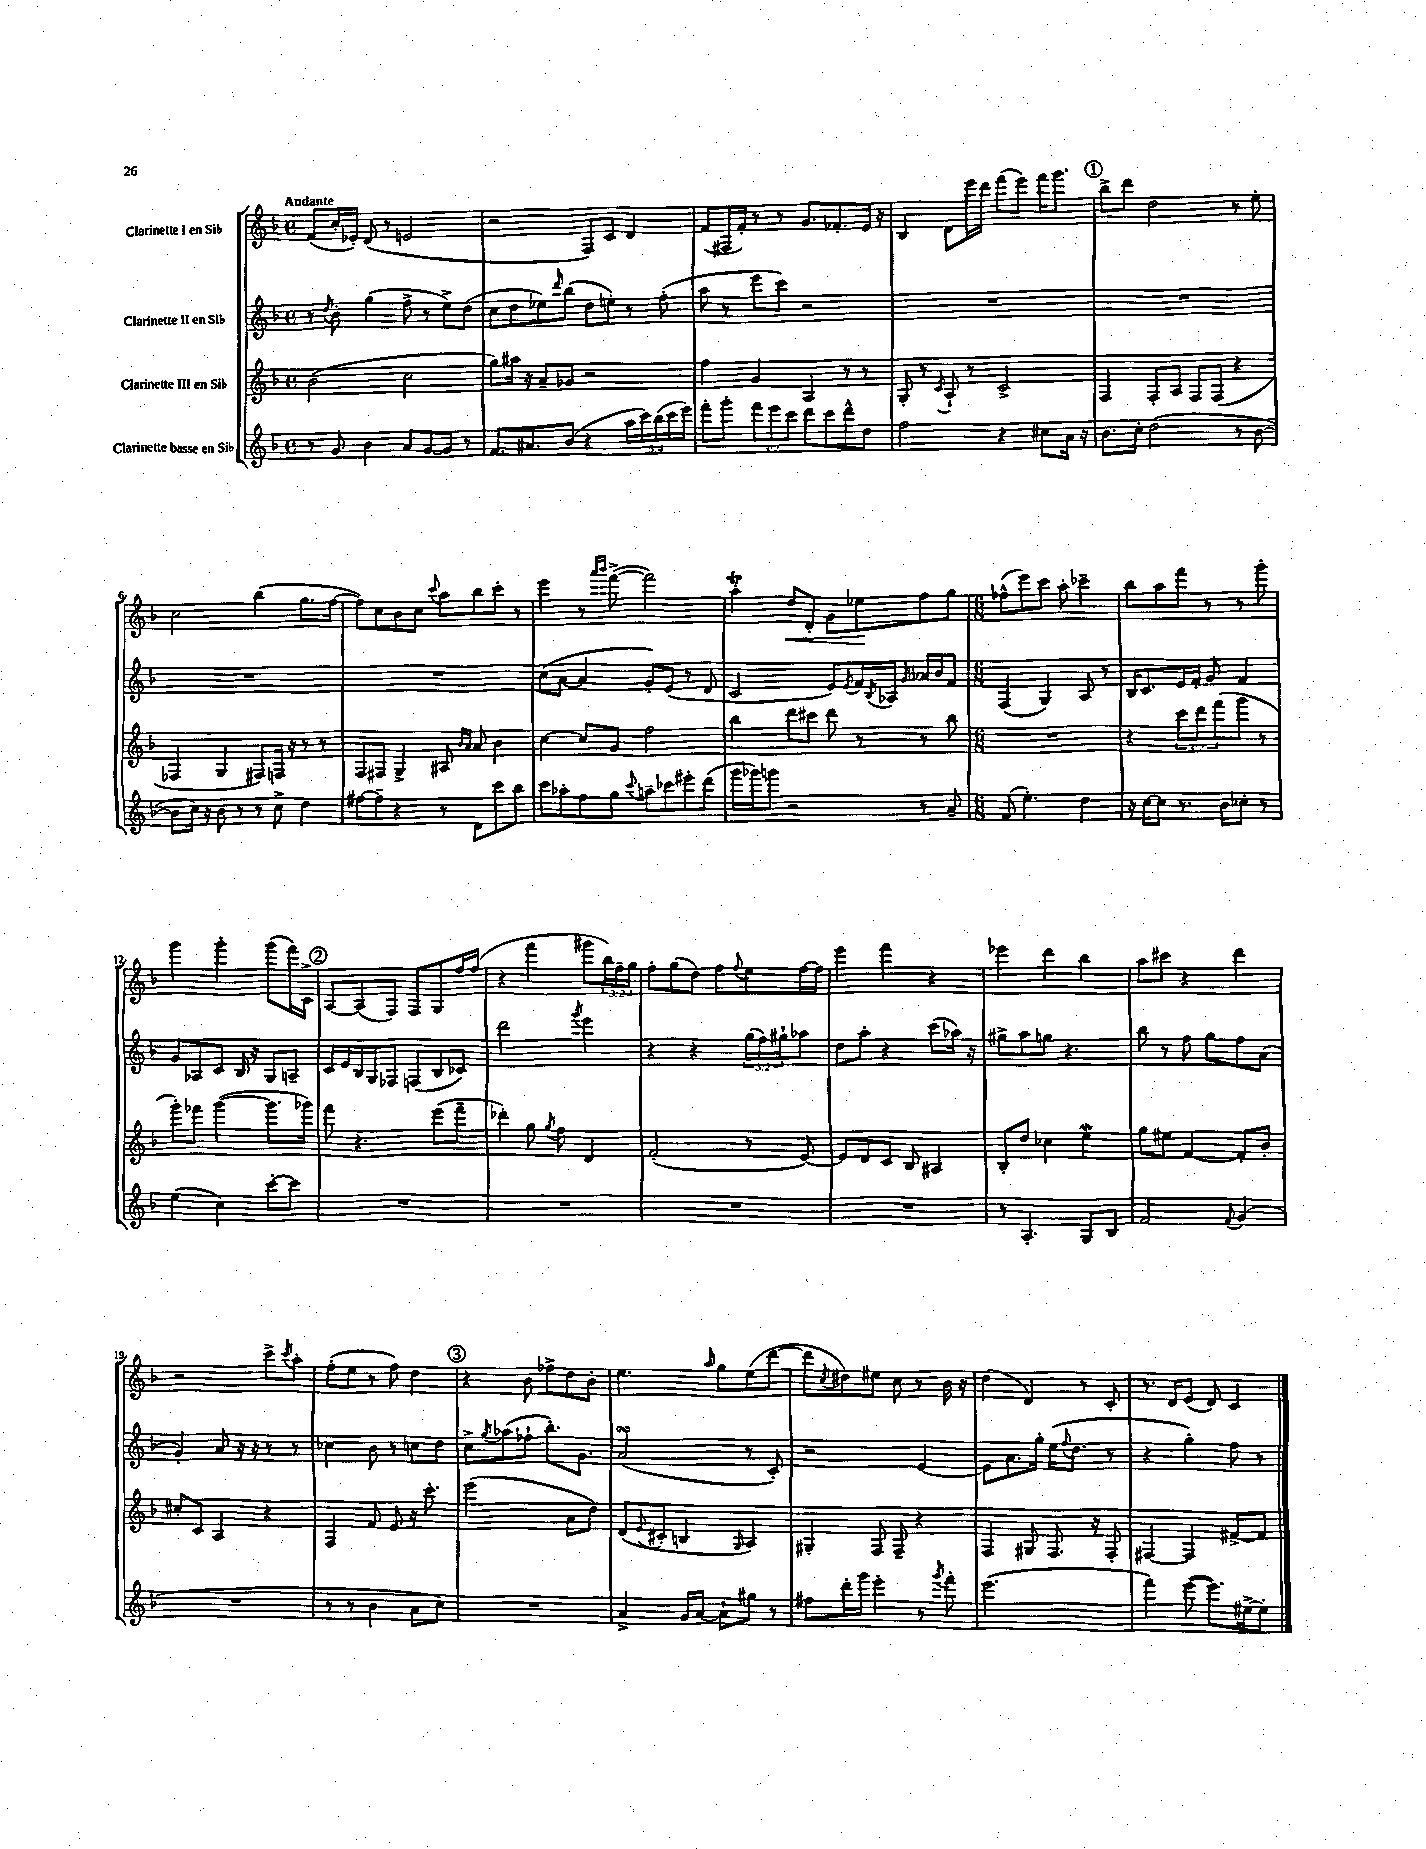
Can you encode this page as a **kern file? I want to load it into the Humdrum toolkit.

**kern	**kern	**kern	**kern
*staff4	*staff3	*staff2	*staff1
*clefG2	*clefG2	*clefG2	*clefG2
*k[b-]	*k[b-]	*k[b-]	*k[b-]
*M4/4	*M4/4	*M4/4	*M4/4
*met(c)	*met(c)	*met(c)	*met(c)
8r	(2b-\	8r	(8f/L
.	.	8qdd/	.
8g/	.	8b-'\	16cc'/L
.	.	.	16e-'/JJ)
4b-\	.	(4gg\	(8d/
.	.	.	8r
8a/L	2cc\	8ff^\	2e/
[8g/	.	8r	.
8g/]J	.	8ee^\L)	.
8r	.	(8dd\J	.
=	=	=	=
8.f/L	8gg\L)	8cc\L	2r
.	16aa#\Jk	8dd\	.
8.a#/	16r	.	.
.	8a~/L	8ee-\)	.
.	.	16qqddd/	.
(8b-/J	8g-/J	(8bb-\J	.
4r	2r	8dd\L	8F/L)
.	.	8ee'\J)	8c/J
20aa\LL	.	8r	4d/
20ccc\)	.	.	.
(20bb-\	.	.	.
.	.	(8ff'\	.
20ccc\	.	.	.
20eee\JJ)	.	.	.
=	=	=	=
8fff'\L	4ff\	8aa\	(8f/L
8ggg'\J	.	8r	16F#/L
.	.	.	16f'/JJ)
12fff\L	4g/	8eee\L	8r
12eee\	.	.	.
.	.	8ccc\J)	8r
12ccc\J	.	.	.
8ddd\L	4A/	2r	8.g/L
8ccc\	.	.	.
.	.	.	8.f-'/
8ddd^^\	8r	.	.
8dd\J	8r	.	16e/Jk
.	.	.	16r
=	=	=	=
2ff\	8G'/	1r	4B-/
.	8r	.	.
.	8qc/	.	.
.	8A`/	.	8d\L
.	8r	.	16eee\L
.	.	.	16ddd\JJ
4r	2c^/	.	(8fff\L
.	.	.	8eee\J)
8cc#\L	.	.	16fff\LK
.	.	.	8.ggg\J
16a\Jk	.	.	.
16r	.	.	.
=	=	=	=
8.b-\L	4F/	1r	8bb-^\L
.	.	.	8ddd\J
16cc'\Jk	.	.	.
(2dd\	8F'/L	.	2dd\
.	8A/J	.	.
.	8F/L	.	.
.	(8F/J	.	.
8r	4r	.	8r
[8b-\	.	.	8ee'\
=	=	=	=
8b-\]L	4F-/	1r	2cc\
16cc\Jk)	.	.	.
16r	.	.	.
8b-\	4G/	.	.
8r	.	.	.
8r	8F#/L)	.	(4bb-\
8cc^\	16F/Jk	.	.
.	16r	.	.
4dd\	8r	.	8.gg\L
.	8r	.	.
.	.	.	[16ff\Jk
=	=	=	=
[8ff#\L	8F/L	1r	8ff\]L)
8ff#~\]J	8F#/J	.	8cc\
4r	4G^/	.	8b-\
.	.	.	8cc\J
.	.	.	8qqccc/
8r	8A#/	.	8aa\L
.	16qqb-/LL	.	.
.	16qqa/JJ	.	.
8d\L	8a/	.	8bb-\
8ccc\	4b-\	.	8ccc'\J
8bb-\J	.	.	8r
=	=	=	=
8ccc\L	[4cc\	(8cc\L	4eee\
8aa-'\	.	[8a\J	.
8ff\	8cc/]L	4a/]	8r
.	.	.	16qqaaa/LL
.	.	.	16qqbbb-/JJ
8gg\J	8g/J	.	([8fff^\
8qqccc/	.	.	.
8aa~\L	2ff\	8g'/L)	2fff\])
8ccc-\	.	(8e/J	.
8eee#'\	.	8r	.
(8ddd\J	.	8d/	.
=	=	=	=
16ggg\LL	4bb-\	2c/	4aa'\
16ggg-\J)	.	.	.
8ggg\J	.	.	.
2r	8ddd\L	.	8dd/L
.	8ccc#\J	.	8d'/J
.	8ddd\	8e/L)	8g\L
.	.	8qe/	.
.	8r	16f/L	8ee-\
.	.	8qB-/	.
.	.	16A-/JJ	.
.	.	16qqg/	.
8r	8r	16a-/LL	8ff\
.	.	16b-/J	.
8a~/	8bb-\	8f/J	8gg\J
=	=	=	=
*M6/8	*M6/8	*M6/8	*M6/8
(8f/	2.r	(4F/	(8ff-^^\L
4.ee'\)	.	.	8eee\)
.	.	4G/)	8ccc\J
.	.	.	8aa'\
4dd\	.	8A/	4ccc-~\
.	.	8r	.
=	=	=	=
16r	4r	16B-/LK	8bb-\L
[16cc\LK	.	8.c/	.
8cc\]J	.	.	8aa\
8.r	12ccc\L	16e/L	8fff\J
.	.	16f'/JJ	.
.	12ddd\	.	.
.	.	8g/	8r
.	(12fff\	.	.
16b-\LK	.	.	.
8cc-'\J	8ggg\J	4f/	8r
8r	8r	.	8ggg'\
=	=	=	=
(4ee\	8ggg'\L)	8g/L	4ggg\
.	8fff-\J	8A-/	.
4cc\)	([4ggg\	8c/J	4ggg'\
.	.	16B-/	.
.	.	16r	.
[8ccc'\L	8.ggg\]L	8G/L	(8ggg\L
8ccc\]J	.	8A~/J	16fff\L)
.	16ggg-\Jk)	.	16c^\JJ
=	=	=	=
2.r	8fff\	16c/LL	[8A/L
.	.	16e/	.
.	4.r	16B-/	(8A/]
.	.	16G/J	.
.	.	8F-/J	8F/J)
.	.	(8F/L	8F/L
.	(8eee\L	8B-/	8G/
.	8fff~\J	8c-/J)	16ff/L
.	.	.	(16ff/JJ
=	=	=	=
2.r	4ddd-'\)	2ddd\	4r
.	8gg\	.	4fff\
.	8qgg/	.	.
.	8ff\	.	.
.	.	8qggg/	.
.	4d/	4eee\	8ggg#\L
.	.	.	24bb-\L)
.	.	.	24ff~\
.	.	.	24gg\JJ
=	=	=	=
2.r	(2f'/	4r	8ff'\L
.	.	.	(8gg\
.	.	4r	8dd\J)
.	.	.	8ff\L
.	.	.	8qqff/
.	8r	(24gg\LL	8ee\
.	.	24ff\)	.
.	.	24gg#`\J	.
.	[8e/)	8aa-\J	[16ff\L
.	.	.	16ff\]JJ
=	=	=	=
2.r	8e/]L	8dd\L	4eee\
.	8d/	8aa'\J	.
.	8c/J	4r	4fff\
.	8B-/	.	.
.	4A#/	(8ccc\L	4r
.	.	16aa-\Jk)	.
.	.	16r	.
=	=	=	=
8r	8B-'/L	8gg#^\L	4eee-\
4.A'/	8dd/J	8aa\	.
.	4cc-\	8gg\J	4ddd\
.	.	4.r	.
8G/L	4ee\	.	4bb-\
8B-/J	.	.	.
=	=	=	=
2f/	8gg\L	8bb-\	8aa\L
.	8ee#\J	8r	8ccc#\J
.	[4f/	8ff\	4r
.	.	8gg\L	.
8qqf/	.	.	.
(4g/	8f'/]L	8ff\	4ddd\
.	8b-'/J	(8a\J	.
=	=	=	=
2.r	8cc#'/L	4g'/)	2r
.	8c/J	.	.
.	4A/	8a/	.
.	.	16r	.
.	.	16r	.
.	4r	8r	8ccc^\L
.	.	.	8qccc/
.	.	8r	8aa'\J
=	=	=	=
8r	4F/	4cc-\	(8ff'\L
8r	.	.	8ee\J
4b-\	8f/	8b-\	8r
.	8e/	8r	8ff\)
8a\L	16r	8cc\L	4dd\
.	8.ccc'\	.	.
8cc\J)	.	8dd\J	.
=	=	=	=
2.r	(2eee\	8cc^\L	4r
.	.	8qgg/	.
.	.	(8aa-\	.
.	.	8ff-`\J	8b-\
.	.	8.bb-'\L)	8ff-^\L
.	8a\L	.	8dd\
.	.	8.g\J	.
.	8dd\J)	.	8b-'\J
=	=	=	=
4a^/	(8d/L	(2a/	4.ee\
.	8qqe/	.	.
.	8c#'/J	.	.
16g/LL	4B/	.	.
[16a/JJ	.	.	.
.	.	.	16qqaa/
8a`\]L	.	.	8gg\L
.	16qqG/	.	.
8gg#\J	4A/)	8r	(8ee\
8r	.	8c'/)	[8ddd\J
=	=	=	=
8ff#\L	4G#'/	2r	8ddd\]L
.	.	.	8qcc/
16ddd'\L	.	.	8dd#\)
16ggg\JJ	.	.	.
4eee'\	8F/	.	8ee#\J
.	8F~/	.	8cc\
8r	4r	[4e/	8r
8qggg/	.	.	.
8fff'\	.	.	16b-\
.	.	.	16r
=	=	=	=
(2.eee\	4F/	8e\]L	(4dd\
.	.	8.a\	.
.	8G#/	.	4d/)
.	.	16gg'\Jk	.
.	8.F/	(16ee\LK	.
.	.	8qqff/	.
.	.	8.dd\J	.
.	.	.	8r
.	16r	.	.
.	8F'/	8r	8c'/
=	=	=	=
4fff\)	[4F#/	4r	8.r
.	.	.	16d/LK
([8eee\	4F#/]	4gg'\)	(8e/J
8.eee\]L)	.	.	8d/)
.	[8f#^/L	8ff\	4c/
[16ee#^\k	.	.	.
8ee#'\]J	8f#/]J	8r	.
==	==	==	==
*-	*-	*-	*-
